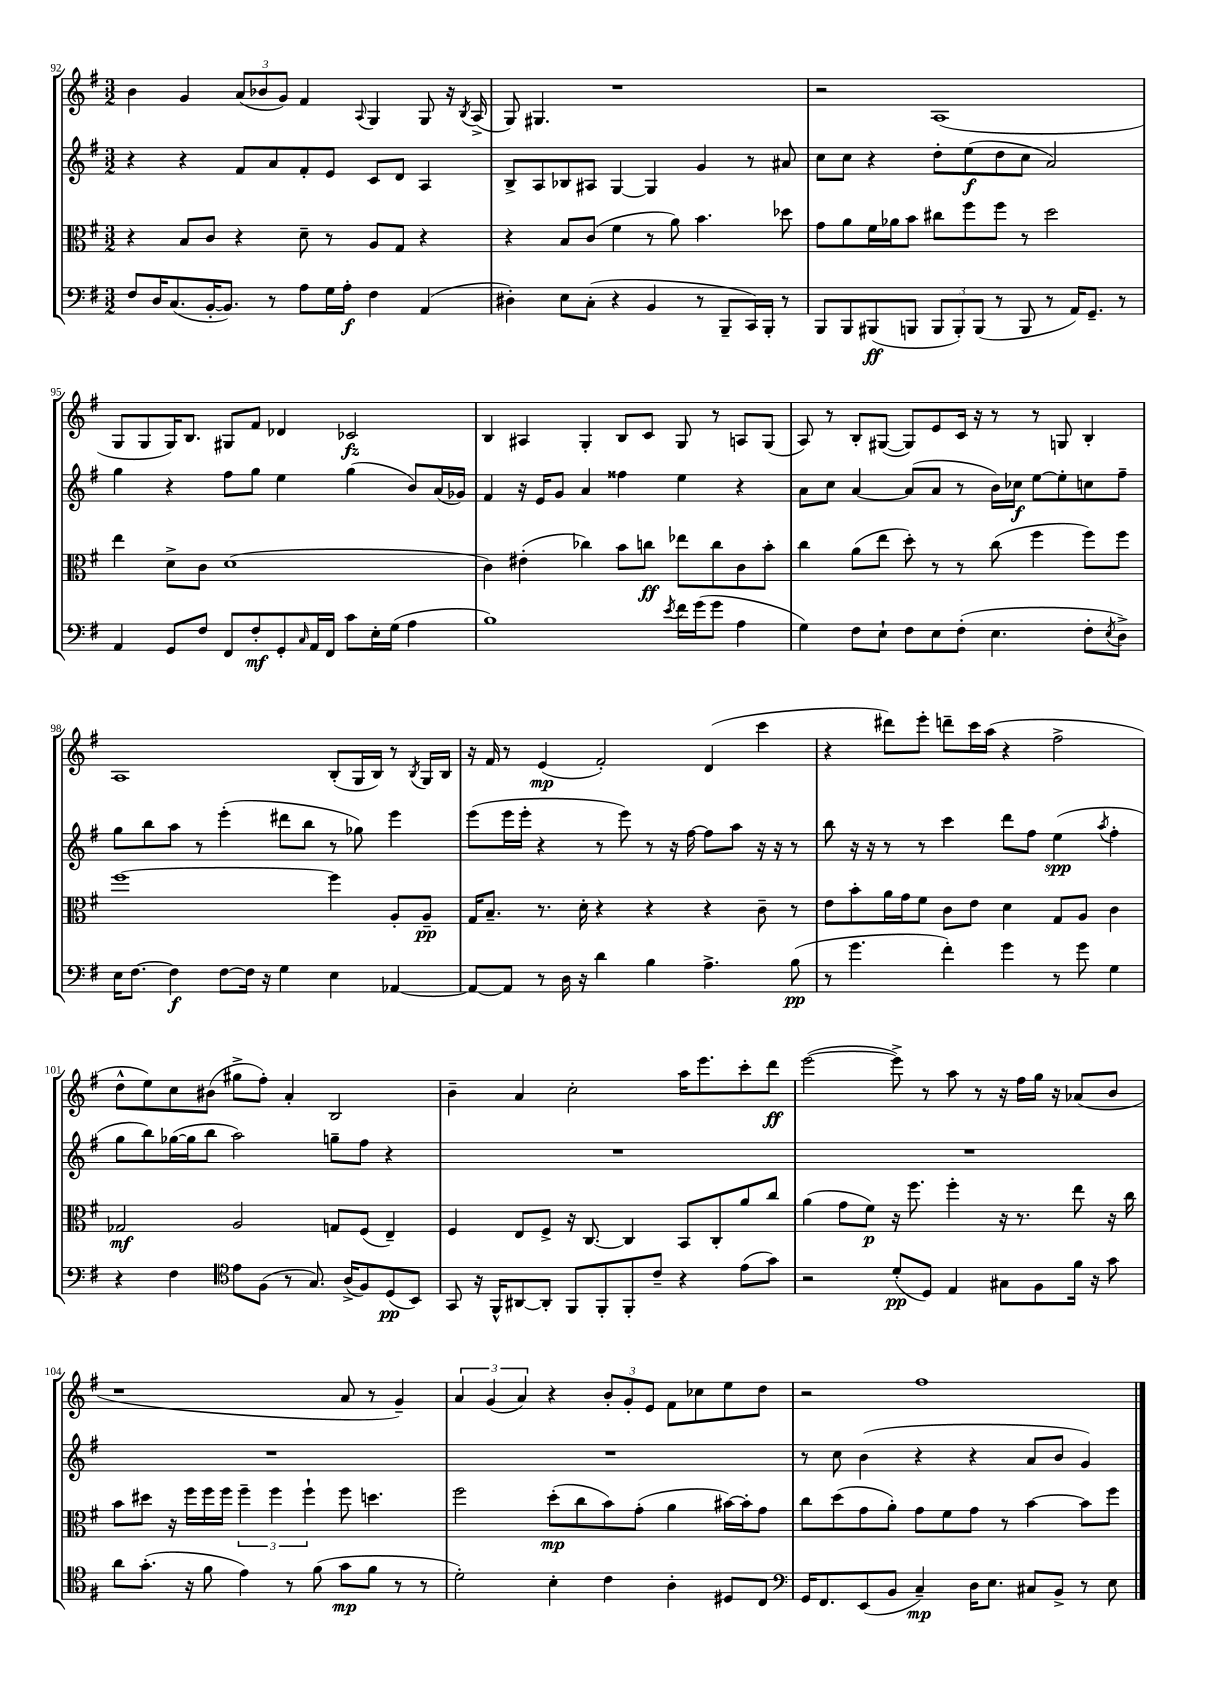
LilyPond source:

<<
\new StaffGroup <<
\new Staff = "s0" {
    \clef treble \key g \major \numericTimeSignature \time 3/2
    b'4 g'4 \tuplet 3/2 { a'8( bes'8 g'8) } fis'4 \appoggiatura { a8 } g4 g8 r16 \acciaccatura { b8 } a16->( |
    g8) gis4. r1 |
    r2 a1( |
    g8 g8 g16) b8. gis8 fis'8 des'4 ces'2\fz |
    b4 ais4 g4-. b8 c'8 g8 r8 a8 g8( |
    a8) r8 b8-. gis8~( gis8) e'8 c'16 r16 r8 r8 g8 b4-. |
    a1 b8-.( g16 b16) r8 \acciaccatura { b8 } g16 b16 |
    r16 fis'16 r8 e'4\mp( fis'2-.) d'4( c'''4 |
    r4 dis'''8) e'''8-. d'''8-- c'''16 a''16( r4 fis''2-> |
    d''8-^ e''8) c''8 bis'8( gis''8-> fis''8-.) a'4-. b2 |
    b'4-- a'4 c''2-. a''16 e'''8. c'''8-. d'''8\ff |
    e'''2~( e'''8->) r8 a''8 r8 r16 fis''16 g''16 r16 aes'8( b'8 |
    r1 a'8 r8 g'4--) |
    \tuplet 3/2 { a'4 g'4( a'4) } r4 \tuplet 3/2 { b'8-. g'8-. e'8 } fis'8 ces''8 e''8 d''8 |
    r2 fis''1 \bar "|." |
}
\new Staff = "s1" {
    \clef treble \key g \major \numericTimeSignature \time 3/2
    r4 r4 fis'8 a'8 fis'8-. e'8 c'8 d'8 a4 |
    b8-> a8 bes8 ais8 g4~ g4 g'4 r8 ais'8 |
    c''8 c''8 r4 d''8-. e''8\f( d''8 c''8 a'2) |
    g''4 r4 fis''8 g''8 e''4 g''4( b'8) a'16( ges'16) |
    fis'4 r16 e'16 g'8 a'4 fisis''4 e''4 r4 |
    a'8 c''8 a'4~ a'8( a'8 r8 b'16) ces''16\f e''8~ e''8-. c''8 fis''8-- |
    g''8 b''8 a''8 r8 e'''4-.( dis'''8 b''8 r8 ges''8) e'''4 |
    e'''8( e'''16 e'''16-. r4 r8 e'''8) r8 r16 fis''16~ fis''8 a''8 r16 r16 r8 |
    b''8 r16 r16 r8 r8 c'''4 d'''8 fis''8 e''4\spp( \acciaccatura { a''8 } fis''4-. |
    g''8 b''8) ges''16~( ges''16 b''8 a''2) g''8-- fis''8 r4 |
    R1. |
    R1. |
    R1. |
    R1. |
    r8 c''8 b'4( r4 r4 a'8 b'8 g'4) \bar "|." |
}
\new Staff = "s2" {
    \clef alto \key g \major \numericTimeSignature \time 3/2
    r4 b8 c'8 r4 d'8-- r8 a8 g8 r4 |
    r4 b8 c'8( fis'4 r8 a'8) b'4. des''8 |
    g'8 a'8 fis'16 aes'16 b'8 cis''8 fis''8 fis''8 r8 d''2 |
    e''4 d'8-> c'8 d'1( |
    c'4) eis'4-.( ces''4) b'8 c''8\ff ees''8 c''8 c'8 b'8-. |
    c''4 a'8( e''8 d''8-.) r8 r8 c''8( fis''4 fis''8) fis''8 |
    fis''1~ fis''4 a8-. a8--\pp |
    g16 b8.-- r8. d'16-. r4 r4 r4 c'8-- r8 |
    e'8 b'8-. a'16 g'16 fis'8 c'8 e'8 d'4 g8 a8 c'4 |
    ges2\mf a2 g8 fis8( e4--) |
    fis4 e8 fis8-> r16 c8.~ c4 b,8 c8-. a'8 c''8 |
    a'4( g'8 fis'8\p) r16 fis''8. fis''4-. r16 r8. e''8 r16 c''16 |
    b'8 dis''8 r16 fis''16 fis''16 fis''16 \tuplet 3/2 { fis''4-- fis''4 fis''4-! } fis''8 d''4. |
    fis''2 d''8-.\mp( c''8 b'8) g'8-.( a'4 bis'16~) bis'16-. g'8 |
    c''8 d''8( g'8 a'8-.) g'8 fis'8 g'8 r8 b'4~ b'8 fis''8 \bar "|." |
}
\new Staff = "s3" {
    \clef bass \key g \major \numericTimeSignature \time 3/2
    fis8 d16 c8.( b,16~-. b,8.) r8 a8 g16 a16-.\f fis4 a,4( |
    dis4-.) e8 c8-.( r4 b,4 r8 b,,8-- c,16) b,,16-. r8 |
    b,,8 b,,8 bis,,8\ff( b,,8 \tuplet 3/2 { b,,8 b,,8-.) b,,8( } r8 b,,8 r8 a,16) g,8.-- r8 |
    a,4 g,8 fis8 fis,8 fis8-.\mf g,8-. \grace { c16 } a,16 fis,16 c'8 e16-. g16( a4 |
    b1) \acciaccatura { e'8 } fis'16 g'16( g'8 a4 |
    g4) fis8 e8-! fis8 e8 fis8-.( e4. fis8-. \acciaccatura { e8 } d8->) |
    e16 fis8.~ fis4\f fis8~ fis16 r16 g4 e4 aes,4~ |
    aes,8~ aes,8 r8 d16 r16 d'4 b4 a4.-> b8\pp( |
    r8 g'4. fis'4-.) g'4 r8 g'8 g4 |
    r4 fis4 \clef tenor e'8 fis8( r8 g8.) a16->( fis8) d8\pp( b,8) |
    g,8 r16 fis,16-^ ais,8~ ais,8-. fis,8 fis,8-. fis,8-. c'8-- r4 e'8( g'8) |
    r2 d'8-.\pp( d8) e4 gis8 fis8 fis'16 r16 g'8 |
    a'8 g'8.-.( r16 fis'8 e'4) r8 fis'8( g'8\mp fis'8 r8 r8 |
    d'2-.) b4-. c'4 a4-. dis8 c8 |
    \clef bass g,16 fis,8. e,8( b,8 c4--\mp) d16 e8. cis8 b,8-> r8 e8 \bar "|." |
}
>>
>>
\layout { \context { \Score currentBarNumber = #92 } }
